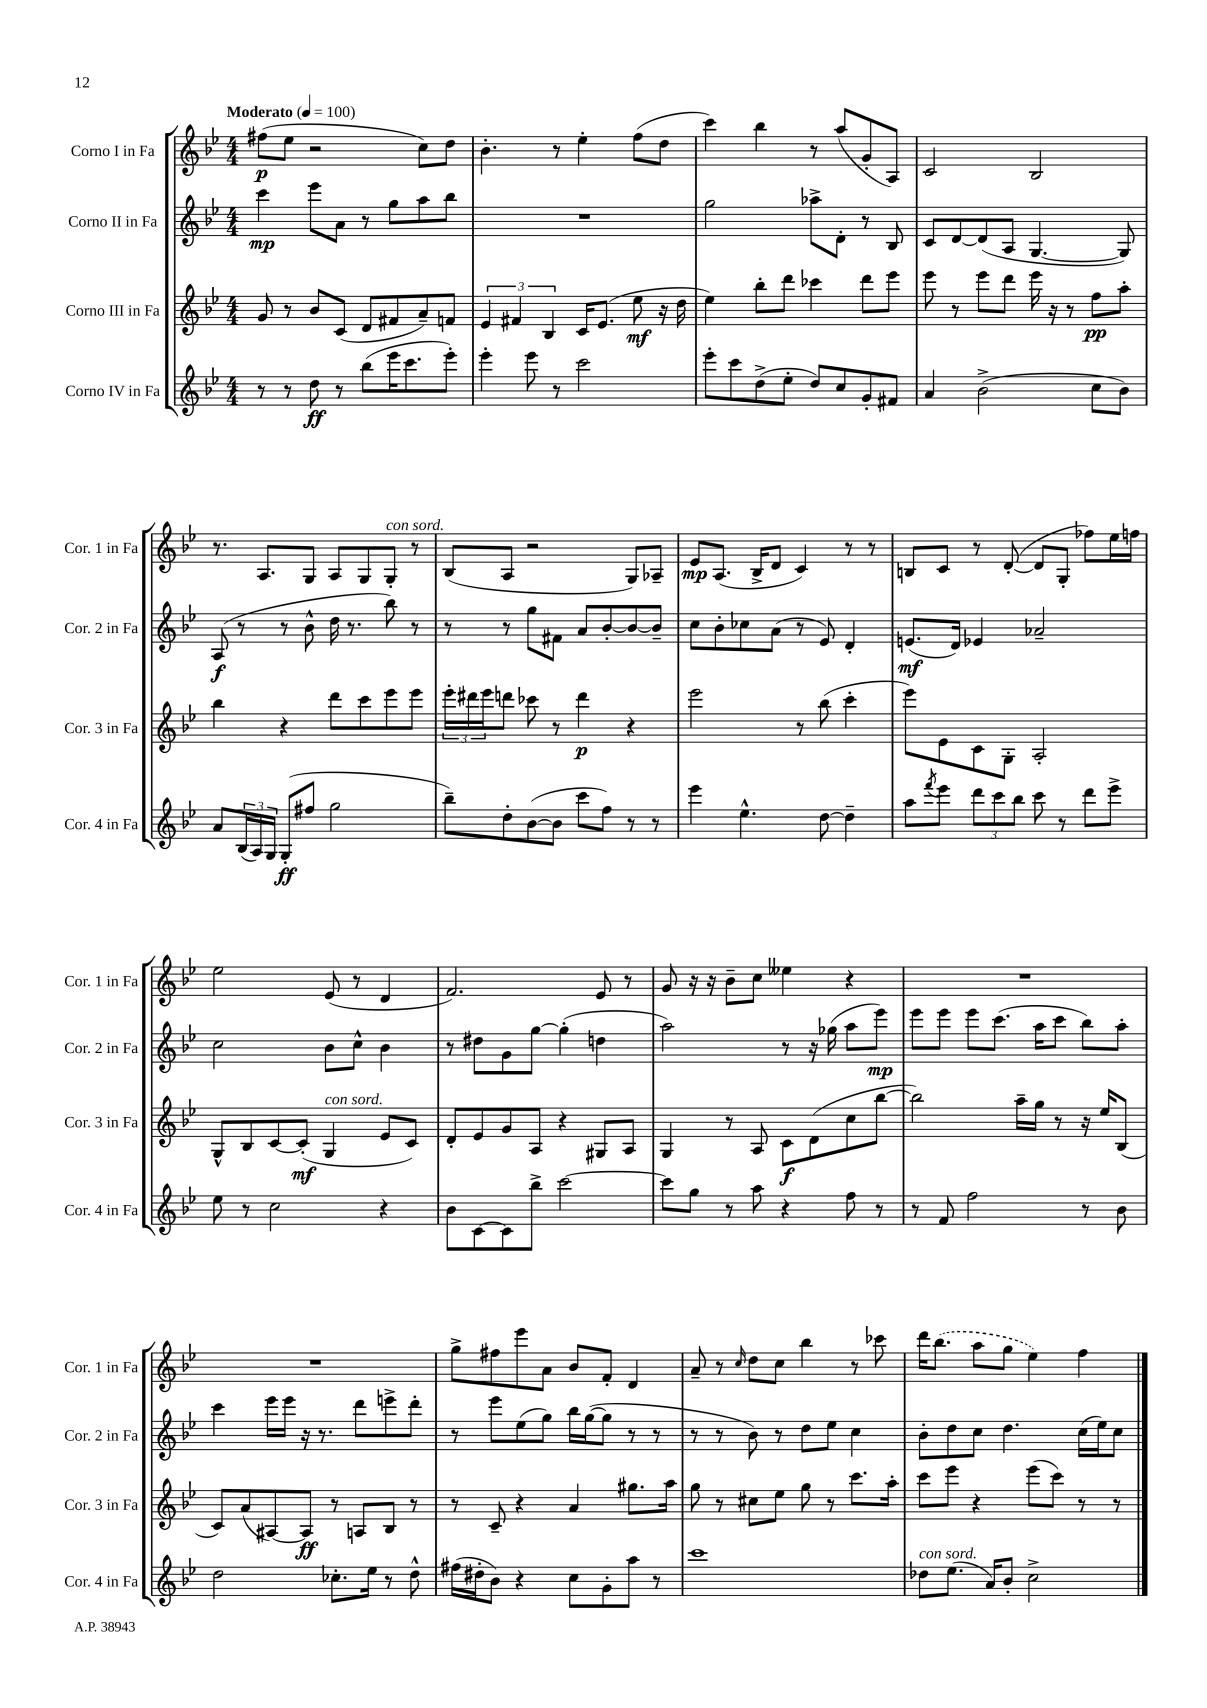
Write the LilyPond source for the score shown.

<<
\new StaffGroup <<
\new Staff = "s0" \with { instrumentName = "Corno I in Fa" shortInstrumentName = "Cor. 1 in Fa" } {
    \clef treble \key bes \major \numericTimeSignature \time 4/4 \tempo "Moderato" 4 = 100
    fis''8\p( ees''8 r2 c''8) d''8 |
    bes'4.-. r8 ees''4-. f''8( d''8 |
    c'''4) bes''4 r8 a''8( g'8-. a8) |
    c'2 bes2 |
    r8. a8. g8 a8 g8 g8-.^\markup { \italic "con sord." } r8 |
    bes8( a8 r2 g8) aes8-- |
    ees'8\mp a8.( bes16-> d'8 c'4) r8 r8 |
    b8 c'8 r8 d'8~-.( d'8 g8-. fes''8) ees''16 f''16 |
    ees''2 ees'8( r8 d'4 |
    f'2.) ees'8 r8 |
    g'8 r16 r16 bes'8-- c''8 eeses''4 r4 |
    R1 |
    R1 |
    g''8-> fis''8 ees'''8 a'8 bes'8 f'8-. d'4 |
    a'8-- r8 \grace { c''16 } d''8 c''8 bes''4 r8 ces'''8 |
    d'''16 \once \slurDashed bes''8.( a''8 g''8 ees''4) f''4 \bar "|." |
}
\new Staff = "s1" \with { instrumentName = "Corno II in Fa" shortInstrumentName = "Cor. 2 in Fa" } {
    \clef treble \key bes \major \numericTimeSignature \time 4/4
    c'''4\mp ees'''8 a'8 r8 g''8 a''8 bes''8 |
    R1 |
    g''2 aes''8-> d'8-. r8 bes8 |
    c'8 d'8~ d'8( a8 g4.~ g8) |
    a8\f( r8 r8 bes'8-^ d''16 r8. bes''8) r8 |
    r8 r8 g''8 fis'8 a'8 bes'8~-. bes'8~ bes'8-- |
    c''8 bes'8-. ces''8 a'8( r8 ees'8) d'4-. |
    e'8.\mf( d'16) ees'4 aes'2-- |
    c''2 bes'8 c''8-^ bes'4 |
    r8 dis''8 g'8 g''8~ g''4-.( d''4 |
    a''2) r8 r16 ges''16( a''8 ees'''8\mp) |
    ees'''8 ees'''8 ees'''8 c'''8.( a''16 c'''8 bes''8) a''8-. |
    c'''4 ees'''16 ees'''16 r16 r8. d'''8 e'''8-> d'''8-. |
    r8 ees'''8 ees''8( g''8) bes''16 g''16~( g''8 r8 r8 |
    r8 r8 bes'8) r8 d''8 ees''8 c''4 |
    bes'8-. d''8 c''8 d''4. c''16( ees''16) c''8 \bar "|." |
}
\new Staff = "s2" \with { instrumentName = "Corno III in Fa" shortInstrumentName = "Cor. 3 in Fa" } {
    \clef treble \key bes \major \numericTimeSignature \time 4/4
    g'8 r8 bes'8 c'8( d'8 fis'8 a'8--) f'8 |
    \tuplet 3/2 { ees'4 fis'4 bes4 } c'16 ees'8.( ees''8\mf r16 d''16 |
    ees''4) bes''8-. d'''8 ces'''4 d'''8 ees'''8 |
    ees'''8 r8 ees'''8 d'''8 ees'''16 r16 r8 f''8\pp a''8-. |
    bes''4 r4 d'''8 c'''8 ees'''8 ees'''8 |
    \tuplet 3/2 { ees'''16-. dis'''16 ees'''16 } d'''8 ces'''8 r8 d'''4\p r4 |
    ees'''2 r8 bes''8( c'''4-. |
    ees'''8) ees'8 c'8 g8-. a2-. |
    g8-^ bes8 c'8~ c'8-.\mf( g4^\markup { \italic "con sord." } ees'8 c'8) |
    d'8-. ees'8 g'8 a8 r4 gis8 a8 |
    g4 r8 a8 c'8\f d'8( c''8 bes''8~ |
    bes''2) a''16-- g''16 r8 r16 ees''16 bes8( |
    c'8) a'8( ais8~) ais8\ff r8 a8 bes8 r8 |
    r8 c'8-- r4 a'4 gis''8. a''16 |
    g''8 r8 cis''8 ees''8 g''8 r8 c'''8. a''16-. |
    c'''8 ees'''8 r4 ees'''8( c'''8) r8 r8 \bar "|." |
}
\new Staff = "s3" \with { instrumentName = "Corno IV in Fa" shortInstrumentName = "Cor. 4 in Fa" } {
    \clef treble \key bes \major \numericTimeSignature \time 4/4
    r8 r8 d''8\ff r8 bes''8( ees'''16 c'''8. ees'''8-.) |
    ees'''4-. ees'''8 r8 c'''2 |
    ees'''8-. c'''8 d''8->( ees''8-. d''8) c''8 g'8-. fis'8 |
    a'4 bes'2->( c''8 bes'8) |
    a'8 \tuplet 3/2 { bes16( a16) g16 } g8-.\ff( fis''8 g''2 |
    bes''8--) d''8-. bes'8~( bes'8 c'''8 f''8) r8 r8 |
    ees'''4 ees''4.-^ d''8~ d''4-- |
    a''8 \acciaccatura { f'''8 } ees'''8 \tuplet 3/2 { d'''8 c'''8 bes''8 } c'''8 r8 d'''8 ees'''8-> |
    ees''8 r8 c''2 r4 |
    bes'8 c'8~ c'8 bes''8-> c'''2~ |
    c'''8 g''8 r8 a''8 r4 f''8 r8 |
    r8 f'8 f''2 r8 bes'8 |
    d''2 ces''8.-. ees''16 r8 d''8-^ |
    fis''16( dis''16-. bes'8) r4 c''8 g'8-. a''8 r8 |
    c'''1 |
    des''8^\markup { \italic "con sord." } ees''8.( a'16) bes'8-. c''2-> \bar "|." |
}
>>
>>
\layout { \context { \Score \remove "Bar_number_engraver" } }
